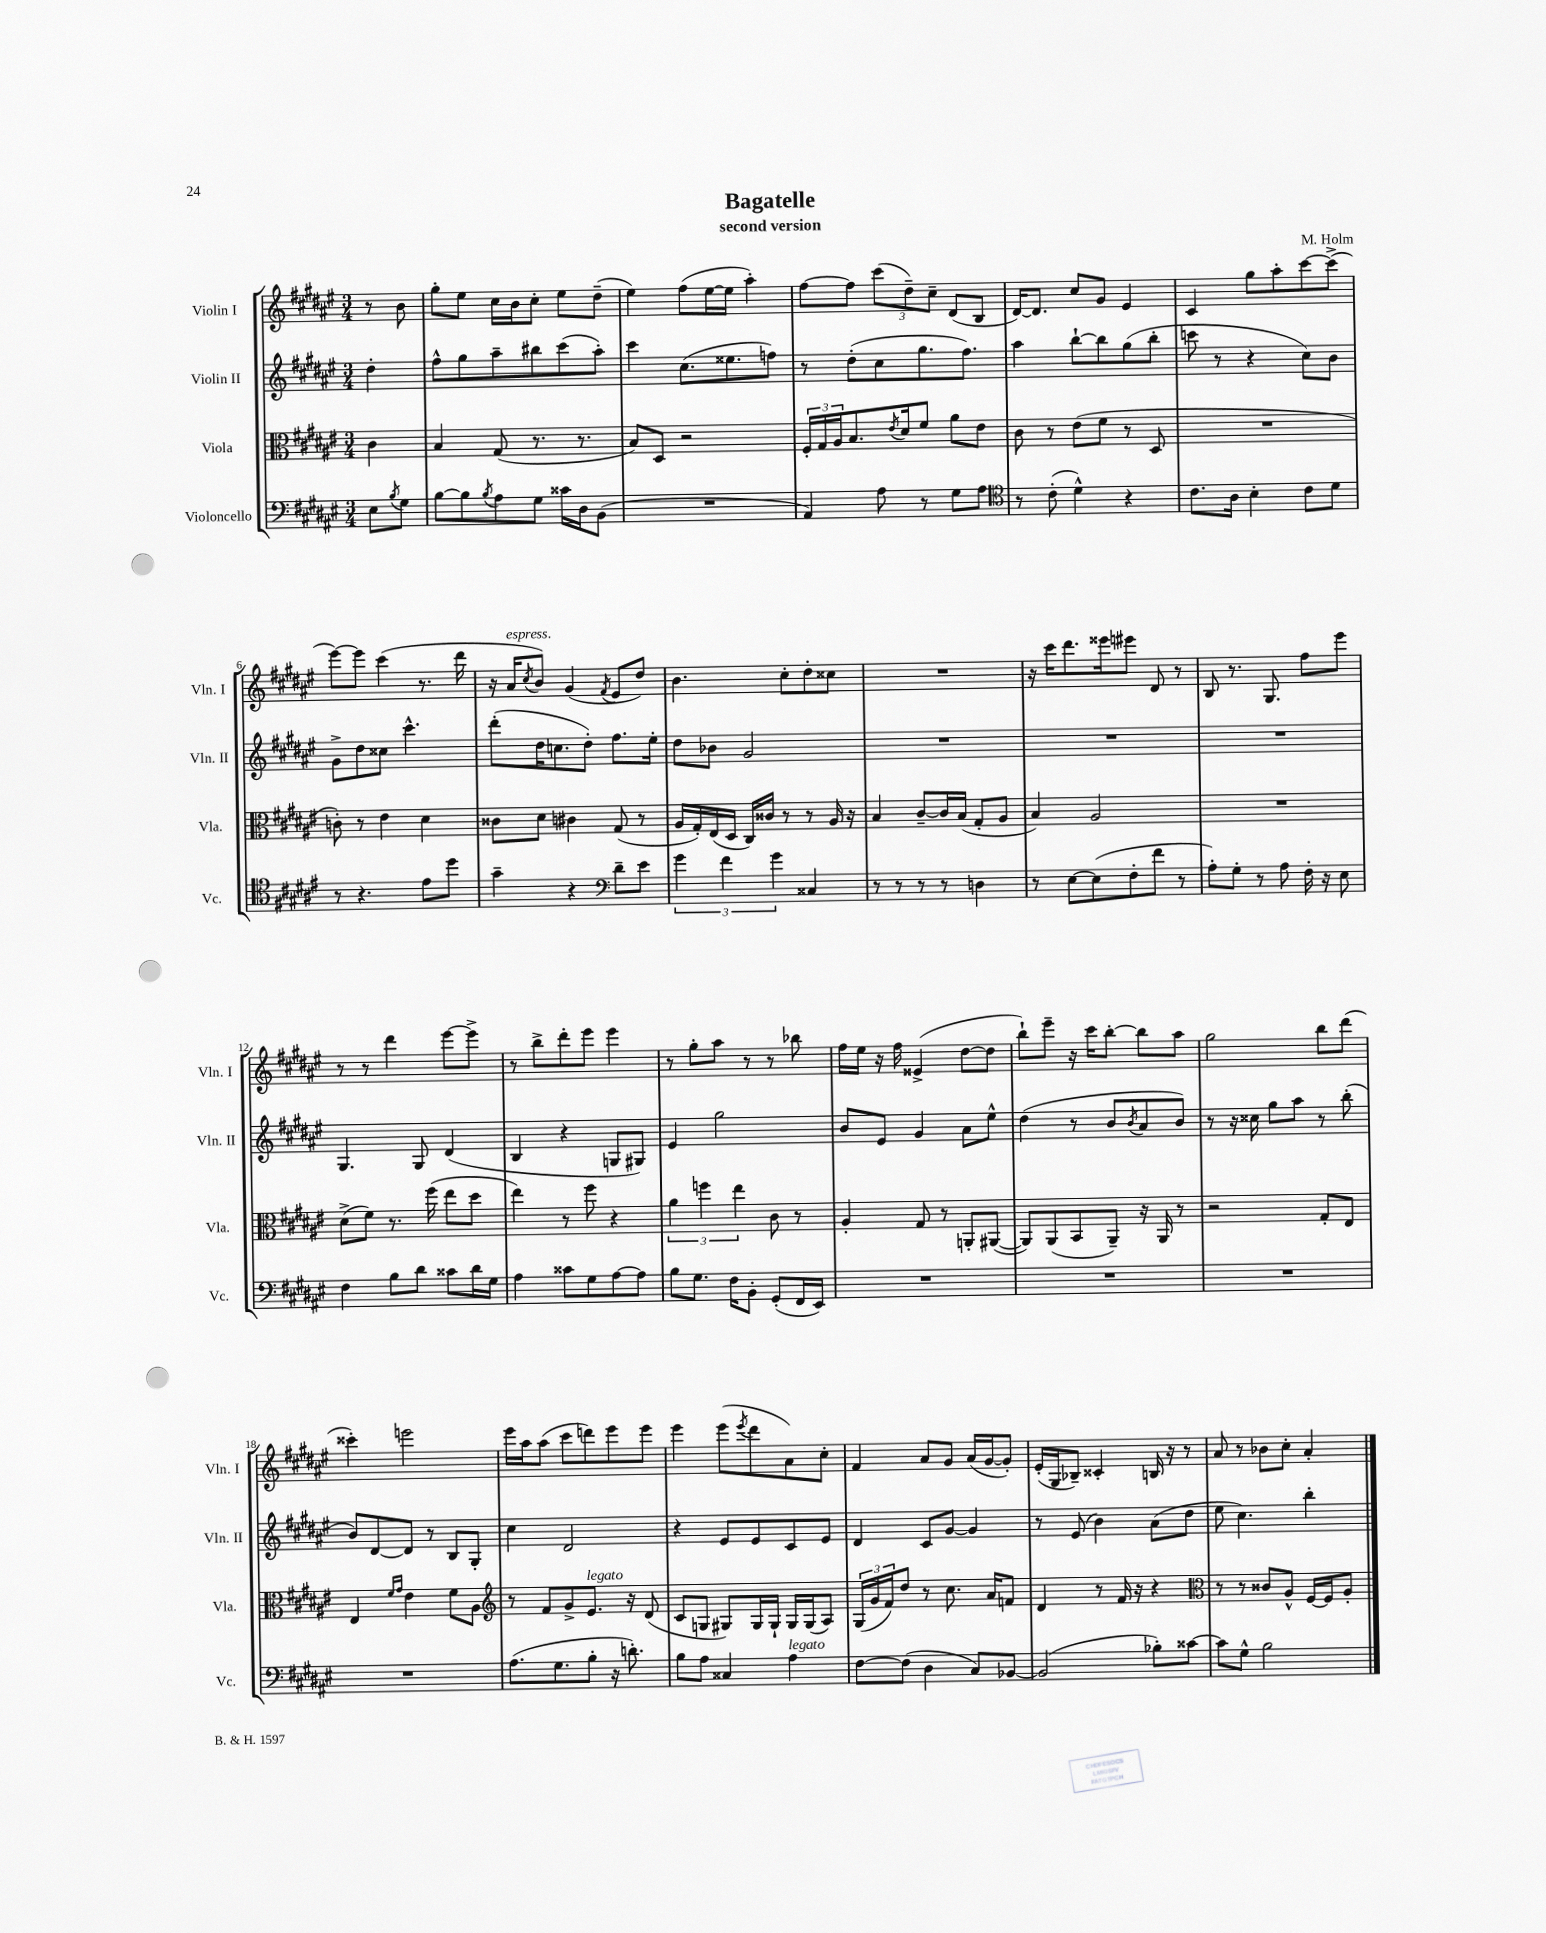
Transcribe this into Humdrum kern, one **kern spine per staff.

**kern	**kern	**kern	**kern
*staff4	*staff3	*staff2	*staff1
*clefF4	*clefC3	*clefG2	*clefG2
*k[f#c#g#d#a#e#]	*k[f#c#g#d#a#e#]	*k[f#c#g#d#a#e#]	*k[f#c#g#d#a#e#]
*M3/4	*M3/4	*M3/4	*M3/4
8E#	4c#	4dd#'	8r
8qB	.	.	.
8G#	.	.	8b
=	=	=	=
[8B	4B	8ff#^^	8gg#'
8B]	.	8gg#	8ee#
8qB	.	.	.
8A#	(8G#	8aa#~	16cc#
.	.	.	16b
8G#	8.r	8bb#	8cc#'
16c##	.	(8ccc#	8ee#
16D#	8.r	.	.
(8BB	.	8aa#')	(8dd#~
=	=	=	=
2.r	8B)	4ccc#	4ee#)
.	8D#	.	.
.	2r	(8.cc#	(8ff#
.	.	.	[16ee#
.	.	8.ee##	16ee#]
.	.	.	4aa#')
.	.	8ff)	.
=	=	=	=
4AA#)	24F#'	8r	[8ff#
.	24G#	.	.
.	24A#	.	.
.	8.B	(8dd#'	8ff#]
8A#	.	8cc#	(12ccc#
.	8qe#	.	.
.	16d#	.	.
.	.	.	12dd#~)
8r	8f#	8.gg#	.
.	.	.	12cc#~
8G#	8a#	.	(8d#
.	.	8.ff#)	.
8A#	8e#	.	8B
=	=	=	=
*clefC4	*	*	*
8r	8c#	4aa#	[16d#)
.	.	.	8.d#]
(8c#'	8r	.	.
4d#^^)	(8e#	[8bb`	8cc#
.	8f#	8bb]	8g#
4r	8r	(8gg#	4e#
.	8D#	8bb'	.
=	=	=	=
8.c#	2.r	8ccc	4c#
.	.	8r	.
16A#	.	.	.
4B'	.	4r	8gg#
.	.	.	8aa#'
8c#	.	8cc#)	[8ccc#
8d#	.	8b	(8ccc#^]
=	=	=	=
8r	8c')	8g#^	[8eee#)
4.r	8r	8dd#	8eee#]
.	4e#	8cc##	(4ccc#
.	.	4.ccc#^^	.
8e#	4d#	.	8.r
8dd#	.	.	.
.	.	.	16ddd#
=	=	=	=
4g#~	8c##	(8ddd#'	16r
.	.	.	16a#
.	.	.	8qcc#
.	8d#	16dd#	8b)
.	.	8.cc	.
4r	4c#	.	(4g#
.	.	8dd#')	.
*clefF4	*	*	*
.	.	.	8qf#
8d#~	(8G#	8.ff#	8e#
8e#	8r	.	8dd#)
.	.	16ee#'	.
=	=	=	=
6g#	16A#	8dd#	4.b
.	16G#')	.	.
.	(16E#	8b-	.
6f#	.	.	.
.	16D#	.	.
.	16C#)	2g#	.
.	16c##	.	.
6g#	.	.	.
.	8r	.	8cc#'
4C##	8r	.	8dd#'
.	16A#	.	8cc##
.	16r	.	.
=	=	=	=
8r	4B	2.r	2.r
8r	.	.	.
8r	[8c#~	.	.
8r	16c#]	.	.
.	(16B	.	.
4D	8G#'	.	.
.	8A#	.	.
=	=	=	=
8r	4B)	2.r	16r
.	.	.	16ccc#
[8E#	.	.	8.ddd#
(8E#]	2A#	.	.
.	.	.	16eee##
8F#'	.	.	8eee#
8f#	.	.	8d#
8r	.	.	8r
=	=	=	=
8A#')	2.r	2.r	8B
8G#'	.	.	8.r
8r	.	.	.
.	.	.	8.G#
8A#	.	.	.
16F#'	.	.	8ff#
16r	.	.	.
8E#	.	.	8eee#
=	=	=	=
4F#	(8d#^	4.G#	8r
.	8f#)	.	8r
8B	8.r	.	4ddd#
8d#	.	8G#	.
.	(16ff#	.	.
8c##	8ee#	(4d#	[8eee#
16d#	8dd#	.	8eee#^]
16G#	.	.	.
=	=	=	=
4A#	4ee#)	4B	8r
.	.	.	8bb^
8c##	8r	4r	8ddd#'
8G#	8ff#	.	8eee#
[8A#	4r	8G	4eee#
8A#]	.	8G#)	.
=	=	=	=
8B	6a#	4e#	8r
8.G#	.	.	8gg#'
.	6ff	.	.
.	.	2gg#	8aa#
16F#	.	.	.
.	6ee#	.	.
8BB'	.	.	8r
(8GG#'	8c#	.	8r
16FF#	8r	.	8bb-
16EE#)	.	.	.
=	=	=	=
2.r	4A#'	8b	16ff#
.	.	.	16ee#
.	.	8e#	16r
.	.	.	16ff#
.	8G#	4g#	(4e##^
.	8r	.	.
.	8AA'	8a#	[8dd#
.	([8AA#	8ee#^^	8dd#]
=	=	=	=
2.r	8AA#])	(4dd#	8bb`)
.	(8AA#	.	8eee#~
.	8BB	8r	16r
.	.	.	16ccc#
.	8AA#~)	8b	[8bb'
.	.	8qb	.
.	16r	8a#	8bb]
.	16AA#	.	.
.	8r	8b)	8aa#
=	=	=	=
2.r	2r	8r	2gg#
.	.	16r	.
.	.	16cc##	.
.	.	8gg#	.
.	.	8aa#	.
.	8G#'	8r	8bb
.	8E#	(8bb'	(8ddd#
=	=	=	=
2.r	4E#	8b)	4ccc##')
.	.	[8d#	.
.	16qqf#	.	.
.	16qqg#	.	.
.	4e#	8d#]	2eee
.	.	8r	.
.	8f#	8B	.
.	8A#	8G#'	.
=	=	=	=
*	*clefG2	*	*
(8.A#	8r	4cc#	16eee#
.	.	.	16aa#
.	8f#	.	(8aa#
8.G#	.	.	.
.	8g#^	2d#	8ccc#
8B'	8.e#	.	8ddd)
16r	.	.	8eee#
8.d')	16r	.	.
.	(8d#	.	8eee#
=	=	=	=
8B	8c#	4r	4eee#
8A#	8G	.	.
4C##	8G#)	8e#	(8eee#
.	.	.	8qeee#
.	16G#	8e#	8ddd#
.	16G#`	.	.
4A#	16G#	8c#	8a#)
.	(16G#	.	.
.	8A#)	8e#	8cc#'
=	=	=	=
[8F#	(24G#	4d#	4f#
.	24g#	.	.
.	24f#)	.	.
(8F#]	8dd#	.	.
4D#	8r	8c#	8a#
.	8.cc#	[8g#	8g#
8C#)	.	4g#]	(16a#
.	16a#	.	[16g#
[8BB-	8f	.	8g#'])
=	=	=	=
(2BB-]	4d#	8r	(16e#'
.	.	.	16G#
.	.	(8e#	8B-~)
.	8r	4b)	4c##'
.	16f#	.	.
.	16r	.	.
8B-')	4r	(8a#	16B
.	.	.	16r
[8c##	.	8dd#	8r
=	=	=	=
*	*clefC3	*	*
8c##]	8r	8ee#	8a#
8G#^^	8r	4.cc#)	8r
2B	8c##	.	8b-
.	8A#^^	.	8cc#'
.	[16F#	4bb'	4a#'
.	16F#]	.	.
.	8A#'	.	.
==	==	==	==
*-	*-	*-	*-
